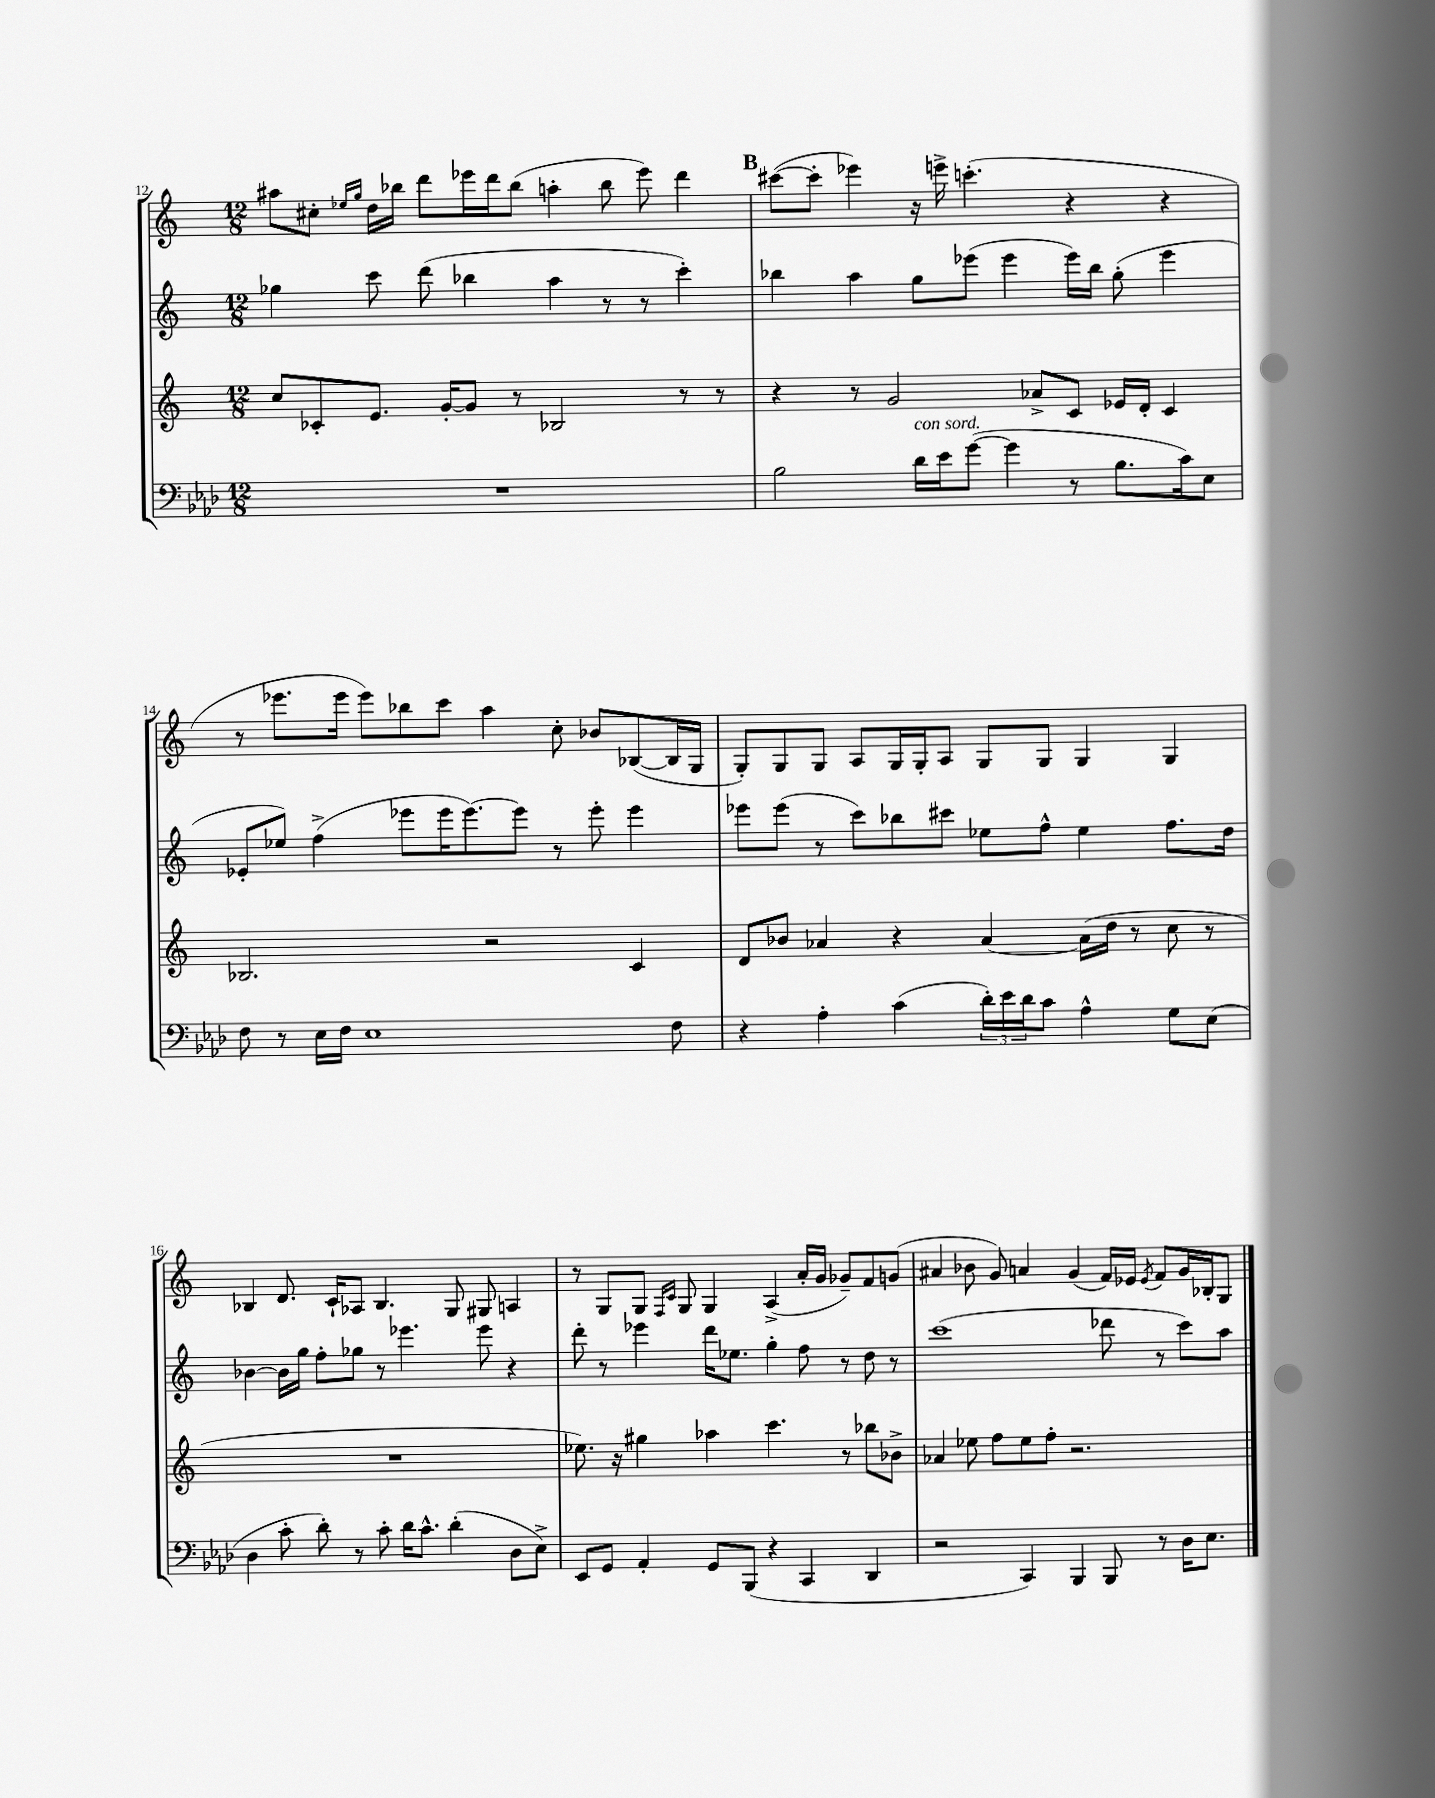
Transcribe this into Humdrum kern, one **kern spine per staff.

**kern	**kern	**kern	**kern
*part4	*part3	*part2	*part1
*staff4	*staff3	*staff2	*staff1
*clefF4	*clefG2	*clefG2	*clefG2
*k[b-e-a-d-]	*k[]	*k[]	*k[]
*M12/8	*M12/8	*M12/8	*M12/8
=12	=12	=12	=12
1.r	8cc/L	4gg-X\	8aa#X\L
.	8c-X'/	.	8cc#X'\J
.	.	.	16qqee-X/LL
.	.	.	16qqgg/JJ
.	8.e/J	8ccc\	16dd\LL
.	.	.	16bb-X\JJ
.	.	(8ddd\	8ddd\L
.	[16g'/KL	.	.
.	8g/J]	4bb-X\	16eee-X\L
.	.	.	16ddd\J
.	8r	.	(8bb-\J
.	2B-X/	4aa\	4aan'\
.	.	8r	8bb-\
.	.	8r	8eee-\)
.	8r	4ccc'\)	4ddd\
.	8r	.	.
!!LO:REH:place=s1:t=B
=13	=13	=13	=13
2B-\	4r	4bb-X\	([8ccc#X\L
.	.	.	8ccc#'\J]
.	8r	4aa\	4eee-X\)
.	2g/	.	.
!LO:TX:a:i:t=con sord.	!	!	!
16d-\LL	.	8gg\L	16r
16e-\J	.	.	16eeen^\
([8g\J	.	(8eee-X\J	(4.cccn'\
4g\]	.	4eee-\	.
.	8a-X^/L	.	.
8r	8c/J	16eee-\LL)	4r
.	.	16bb-\JJ	.
8.B-\L	16e-X/LL	(8gg'\	.
.	16d'/JJ	.	.
.	4c/	4eee-\	4r
16c\k)	.	.	.
8E-\J	.	.	.
!!LO:LB:g=z
=14	=14	=14	=14
8F\	2.B-X/	8e-X'/L	8r
8r	.	8ee-X/J)	8.eee-X\L
16E-\LL	.	(4ff^\	.
16F\JJ	.	.	16eee-\Jk
1E-	.	.	8eee-\L)
.	.	8eee-X\L	8bb-X\
.	.	16eee-\K	8ccc\J
.	.	[8.eee-\)	.
.	2r	.	4aa\
.	.	8eee-\J]	.
.	.	8r	8cc'\
.	.	8eee-'\	8b-X/L
.	4c/	4eee-\	([8B-X/
8F\	.	.	16B-/L]
.	.	.	16G/JJ
=15	=15	=15	=15
4r	8d/L	8eee-X\L	8G'/L)
.	8b-X/J	(8eee-\J	8G/
4A-'\	4a-X/	8r	8G/J
.	.	8ccc\L)	8A/L
(4c\	4r	8bb-X\	16G/L
.	.	.	16G'/J
.	.	8ccc#X\J	8A/J
24d-'\LL)	[4a-/	8ee-X\L	8G/L
24e-\	.	.	.
24d-\J	.	.	.
8c\J	.	8ff^^\J	8G/J
4A-^^\	(16a-\LL]	4ee-\	4G/
.	16dd\JJ	.	.
.	8r	.	.
8G\L	8cc\	8.ff\L	4G/
(8E-\J	8r	.	.
.	.	16dd\Jk	.
!!LO:LB:g=z
=16	=16	=16	=16
4D-\	1.r	[4b-X\	4B-X/
8c'\	.	16b-\LL]	8.d/
.	.	16gg\JJ	.
8d-'\)	.	8ff'\L	.
.	.	.	16c`/KL
8r	.	8gg-X\J	8A-X/J
8c'\	.	8r	4.B-/
16d-\KL	.	4.eee-X\	.
8.c^^\J	.	.	.
(4d-'\	.	.	8G/
.	.	8eee-\	8G#X/
8D-\L	.	4r	4An/
8E-^\J)	.	.	.
=17	=17	=17	=17
8EE-/L	8.ee-X\)	8ddd'\	8r
8GG/J	.	8r	8G/L
.	16r	.	.
4AA-'/	4gg#X\	4eee-X\	8G/J
.	.	.	16qqF/LL
.	.	.	16qqc/JJ
.	.	.	8G/
8GG/L	4aa-X\	16ddd\KL	4G/
.	.	8.ee-X\J	.
(8BBB-/J	.	.	.
4r	4.ccc\	4gg'\	(4A^/
4CC/	.	8ff\	16a'/LL
.	.	.	16g/JJ
.	8r	8r	8g-X~/L)
4DD-/	8bb-X\L	8dd\	8f/
.	8b-X^\J	8r	(8gn/J
=18	=18	=18	=18
2r	4a-X/	(1ccc	4a#X/
.	8ee-X\	.	8b-X\
.	8ff\L	.	8g/)
4CC/)	8ee-\	.	4an/
.	8ff'\J	.	.
4BBB-/	2.r	.	(4g/
8BBB-/	.	8ddd-X\	16f/LL)
.	.	.	16e-X/JJ
.	.	.	8qe-/
8r	.	8r	8f/L
16D-\KL	.	8ccc\L)	16g/L
8.E-\J	.	.	16B-X'/J
.	.	8aa\J	8G/J
==	==	==	==
*-	*-	*-	*-
